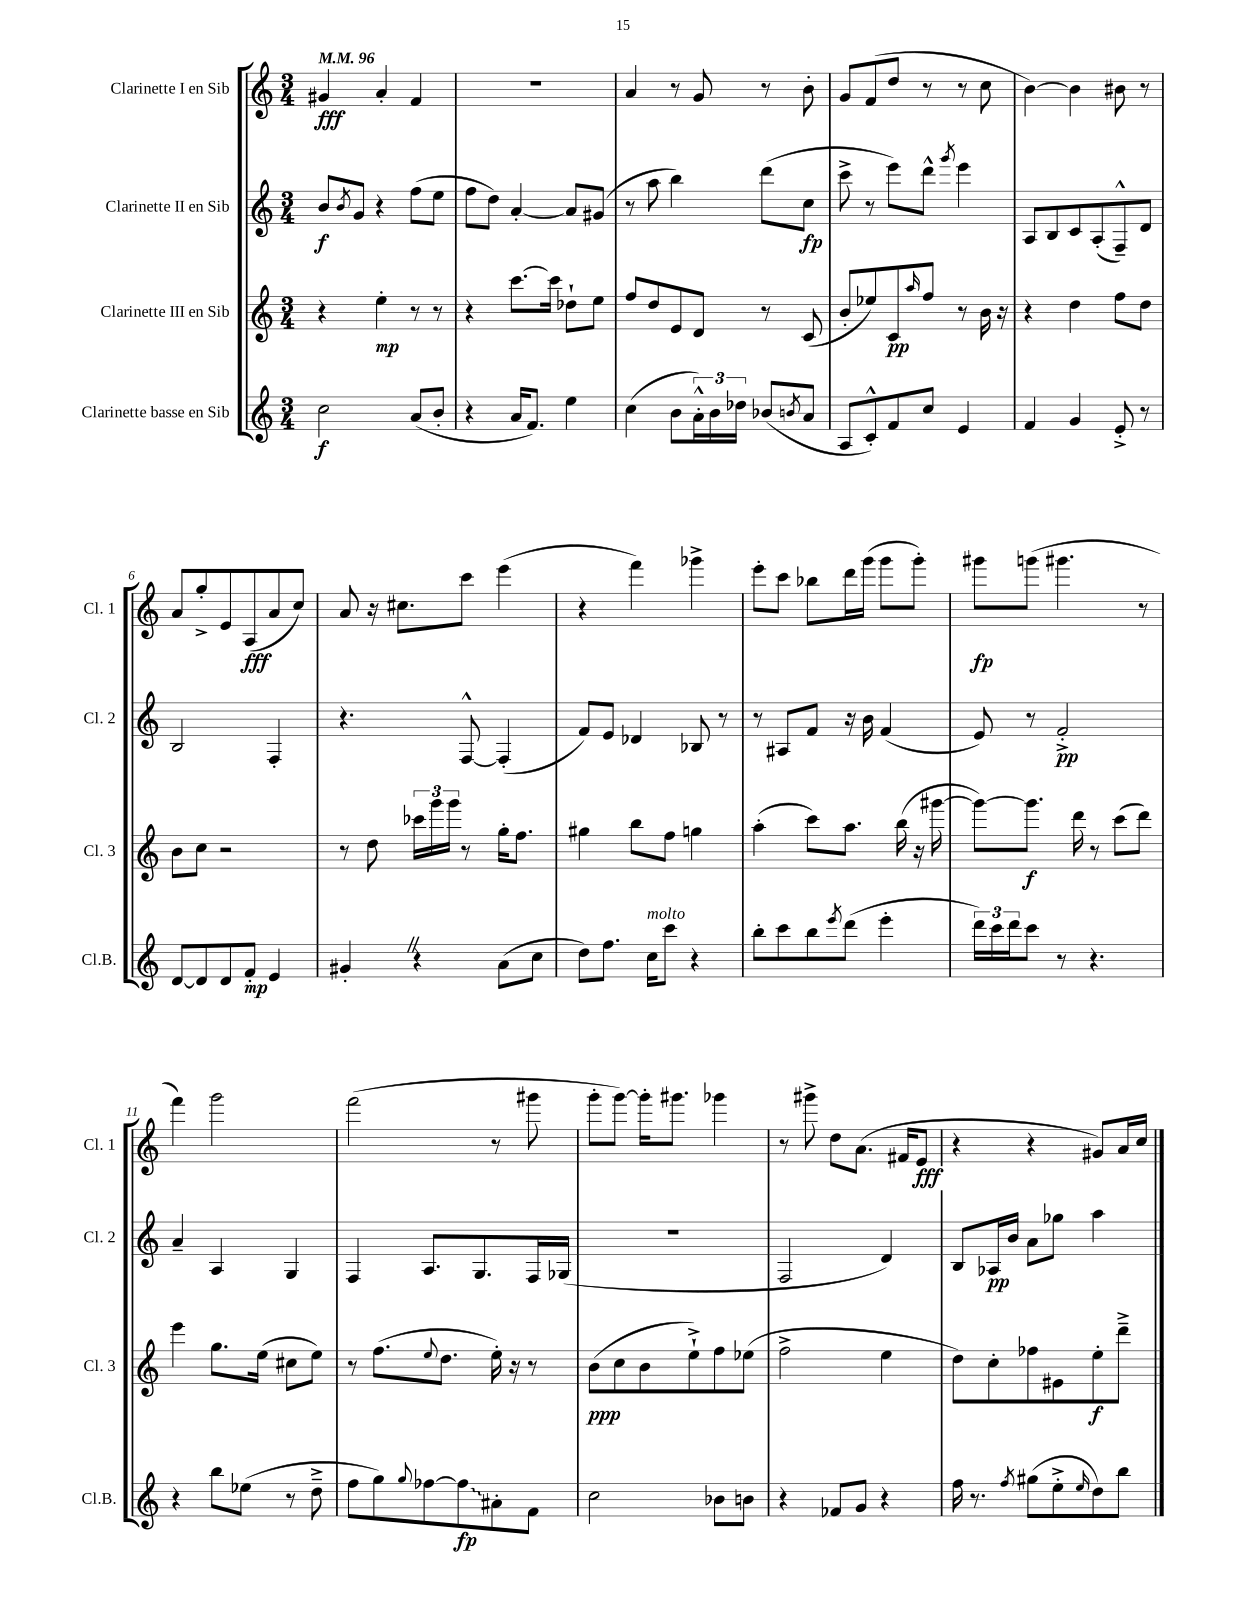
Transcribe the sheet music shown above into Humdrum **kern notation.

**kern	**kern	**kern	**kern
*staff4	*staff3	*staff2	*staff1
*clefG2	*clefG2	*clefG2	*clefG2
*k[]	*k[]	*k[]	*k[]
*M3/4	*M3/4	*M3/4	*M3/4
*MM96	*MM96	*MM96	*MM96
2cc	4r	8b	4g#
.	.	8qb	.
.	.	8g	.
.	4ee'	4r	4a'
(8a	8r	(8ff	4f
8b'	8r	8ee	.
=	=	=	=
4r	4r	8ff	2.r
.	.	8dd)	.
16a	[8.ccc	[4a'	.
8.f)	.	.	.
.	16ccc]	.	.
4ee	8dd-`	8a]	.
.	8ee	(8g#	.
=	=	=	=
(4cc	8ff	8r	4a
.	8dd	8aa	.
8b	8e	4bb)	8r
24a'^^)	8d	.	8g
24b	.	.	.
24dd-	.	.	.
(8b-	8r	(8ddd	8r
8qb	.	.	.
8a	(8c	8cc	8b'
=	=	=	=
8A	8b'	8ccc^	8g
8c'^^)	8ee-)	8r	(8f
8f	8c	8eee)	8dd
.	16qqaa	.	.
8cc	8ff	8ddd^^	8r
.	.	8qggg	.
4e	8r	4eee	8r
.	16b	.	8cc
.	16r	.	.
=	=	=	=
4f	4r	8A	[4b)
.	.	8B	.
4g	4dd	8c	4b]
.	.	(8A'	.
8e'^	8ff	8F~^^)	8b#
8r	8dd	8d	8r
=	=	=	=
[8d	8b	2B	8a
8d]	8cc	.	8gg'^
8d	2r	.	8e
8f'	.	.	(8A
4e	.	4F'	8a
.	.	.	8cc)
=	=	=	=
4g#'	8r	4.r	8a
.	8dd	.	16r
.	.	.	8.cc#
4r	24ccc-	.	.
.	24ggg	.	.
.	24ggg	.	.
.	8r	[8F^^	8ccc
(8a	16gg'	(4F']	(4eee
.	8.ff	.	.
8cc	.	.	.
=	=	=	=
8dd)	4gg#	8f)	4r
8.ff	.	8e	.
.	8bb	4d-	4fff)
16cc	.	.	.
8ccc	8ff	.	.
4r	4gg	8B-	4ggg-^
.	.	8r	.
=	=	=	=
8bb'	(4aa'	8r	8eee'
8ccc	.	8A#	8ccc
8bb	8ccc)	8f	8bb-
8qeee	.	.	.
(8ddd	8.aa	16r	16ddd
.	.	16b	(16ggg
4eee'	.	(4f	8ggg
.	(16bb	.	.
.	16r	.	8ggg')
.	[16ggg#	.	.
=	=	=	=
24ddd)	8ggg#_)	8e)	8ggg#
24ccc	.	.	.
24ddd	.	.	.
8ccc	8.ggg#]	8r	(8ggg
8r	.	2f'^	4.ggg#
.	16ddd	.	.
4.r	8r	.	.
.	(8ccc	.	.
.	8ddd)	.	8r
=	=	=	=
4r	4eee	4a~	4fff)
8bb	8.gg	4A	2ggg
(8ee-	.	.	.
.	(16ee	.	.
8r	8cc#	4G	.
8dd~^	8ee)	.	.
=	=	=	=
8ff	8r	4F	(2fff
8gg)	(8.ff	.	.
8qqgg	.	.	.
[8ff-	.	8.A	.
.	8qqee	.	.
.	8.dd	.	.
8ff-]	.	.	.
.	.	8.G	.
8a#'	16ee')	.	8r
.	16r	.	.
8f	8r	16F	8ggg#
.	.	(16G-	.
=	=	=	=
2cc	(8b	2.r	8ggg'
.	8cc	.	[8ggg)
.	8b	.	16ggg']
.	.	.	8.ggg#
.	8ee`^)	.	.
8b-	8ff	.	4ggg-
8b	(8ee-	.	.
=	=	=	=
4r	2ff^	2F	8r
.	.	.	8ggg#^
8f-	.	.	8dd
8g	.	.	(8.a
4r	4ee	4d)	.
.	.	.	16f#
.	.	.	8e
=	=	=	=
16ff	8dd)	8B	4r
8.r	.	.	.
.	8cc'	16A-	.
.	.	16b	.
8qff	.	.	.
(8gg#	8ff-	8a	4r
8ee'^	8e#	8gg-	.
16qqee	.	.	.
8dd)	8ee'	4aa	8g#)
8bb	8ddd~^	.	16a
.	.	.	16cc
==	==	==	==
*-	*-	*-	*-
